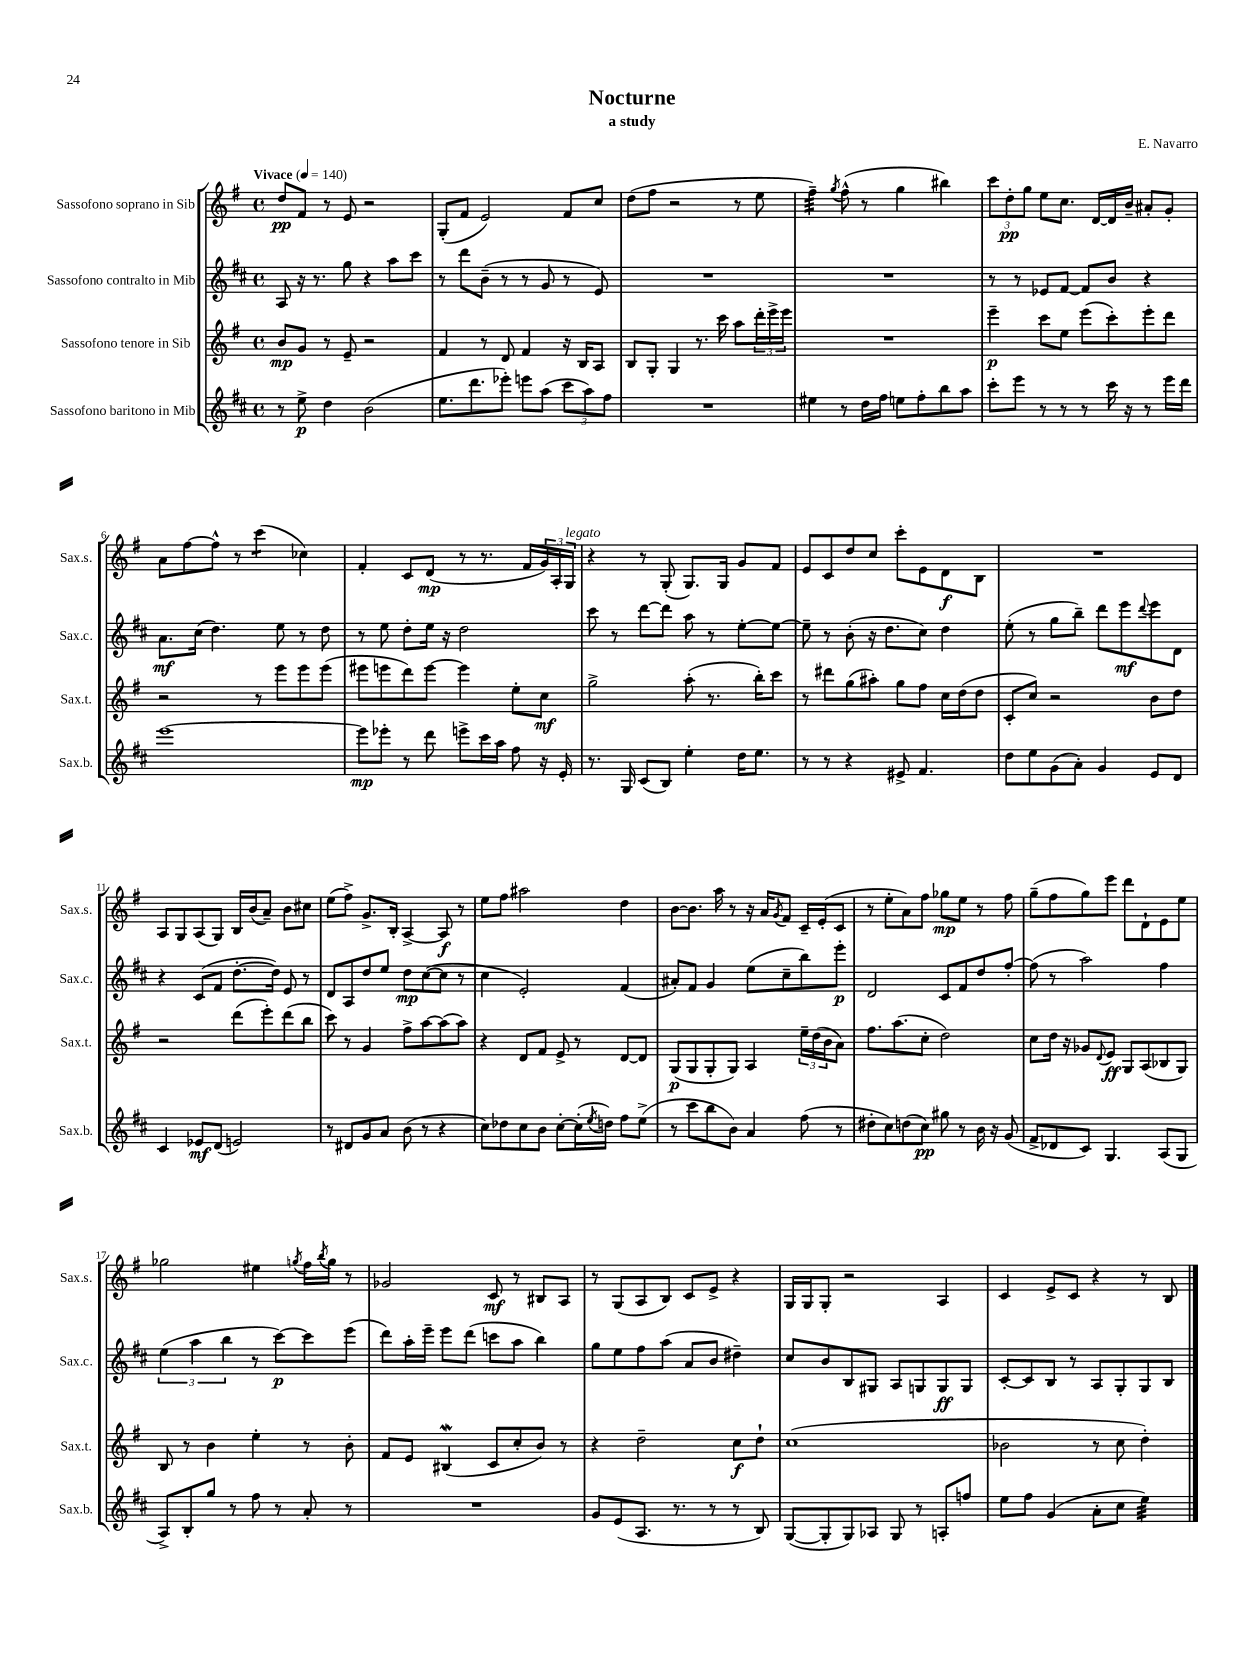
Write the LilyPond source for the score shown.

\header { title = "Nocturne" composer = "E. Navarro" subtitle = "a study" }
<<
\new StaffGroup <<
\new Staff = "s0" \with { instrumentName = "Sassofono soprano in Sib" shortInstrumentName = "Sax.s." } {
    \clef treble \key g \major \defaultTimeSignature \time 4/4 \tempo "Vivace" 4 = 140
    d''8\pp fis'8 r8 e'8 r2 |
    g8-.( fis'8 e'2) fis'8 c''8 |
    d''8( fis''8 r2 r8 e''8 |
    fis''4:32--) \acciaccatura { g''8 } fis''8-^( r8 g''4 bis''4) |
    \tuplet 3/2 { c'''8 d''8-.\pp g''8 } e''8 c''8. d'16~ d'16 b'16-- ais'8-. g'8-. |
    a'8 fis''8~ fis''8-^ r8 c'''4:8( ces''4) |
    fis'4-. c'8 d'8\mp( r8 r8. fis'16 \tuplet 3/2 { g'16) a16-. g16^\markup { \italic "legato" } } |
    r4 r8 g8-.( g8.) g16 g'8 fis'8 |
    e'8 c'8 d''8 c''8 c'''8-. e'8 d'8\f b8 |
    R1 |
    a8 g8 a8( g8) b16 b'16( a'8--) b'8 cis''8 |
    e''8( fis''8->) g'8.-> b16-. a4~-> a8\f r8 |
    e''8 fis''8 ais''2 d''4 |
    b'8~ b'8. a''16 r8 r16 a'16 \acciaccatura { g'8 } fis'8 c'16-- e'16-.( c'8 |
    r8 e''8-. a'8) fis''8 ges''8\mp e''8 r8 fis''8 |
    g''8--( fis''8 g''8) e'''8 d'''8 d'8-! e'8 e''8 |
    ges''2 eis''4 \acciaccatura { g''8 } fis''16 \acciaccatura { b''8 } g''16 r8 |
    ges'2 c'8\mf r8 bis8 a8 |
    r8 g8( a8 b8) c'8 e'8-> r4 |
    g16 g16 g8-. r2 a4 |
    c'4 e'8-> c'8 r4 r8 b8 \bar "|." |
}
\new Staff = "s1" \with { instrumentName = "Sassofono contralto in Mib" shortInstrumentName = "Sax.c." } {
    \clef treble \key d \major \defaultTimeSignature \time 4/4
    a8 r16 r8. g''8 r4 a''8 cis'''8 |
    r8 d'''8 b'8--( r8 r8 g'8 r8 e'8) |
    R1 |
    R1 |
    r8 r8 ees'8 fis'8~ fis'8 b'8 r4 |
    a'8.\mf cis''16( d''4.) e''8 r8 d''8 |
    r8 e''8 d''8-. e''16 r16 d''2 |
    cis'''8 r8 d'''8~ d'''8 a''8 r8 e''8~-. e''8~ |
    e''8-- r8 b'8-.( r16 d''8. cis''8) d''4 |
    e''8-.( r8 g''8 b''8--) d'''8 e'''8\mf \appoggiatura { d'''8 } e'''8 d'8 |
    r4 cis'8( fis'8 d''8.~-. d''16) e'8 r8 |
    d'8 a8 d''8 e''8 d''8\mp cis''8~( cis''8 r8 |
    cis''4 e'2-.) fis'4( |
    ais'8-.) fis'8 g'4 e''8( cis''8-- b''8) e'''8-.\p |
    d'2 cis'8 fis'8 d''8 fis''8~-. |
    fis''8( r8 a''2) fis''4 |
    \tuplet 3/2 { e''4( a''4 b''4 } r8 cis'''8~\p) cis'''8 e'''8( |
    d'''8) a''16-. e'''16-- e'''8 d'''8( c'''8 a''8 b''4) |
    g''8 e''8 fis''8 a''8( a'8 b'8 dis''4--) |
    cis''8 b'8 b8 gis8 a8 g8 g8\ff g8 |
    cis'8~-. cis'8 b8 r8 a8 g8-. g8 b8 \bar "|." |
}
\new Staff = "s2" \with { instrumentName = "Sassofono tenore in Sib" shortInstrumentName = "Sax.t." } {
    \clef treble \key g \major \defaultTimeSignature \time 4/4
    b'8\mp g'8 r8 e'8-- r2 |
    fis'4 r8 d'8 fis'4 r16 b16 a8 |
    b8 g8-. g4 r8. c'''16 a''8 \tuplet 3/2 { d'''16-. e'''16-> e'''16 } |
    R1 |
    e'''4--\p c'''8 e''8 e'''8( c'''8-.) e'''8-. d'''8 |
    r2 r8 e'''8 e'''8 e'''8( |
    eis'''8 e'''8 d'''8) e'''8~ e'''4 e''8-. c''8\mf |
    g''2-> a''8-.( r8. b''16-.) c'''8 |
    r8 dis'''8 g''8( ais''8-.) g''8 fis''8 c''16 d''16( d''8 |
    c'8-. c''8) r2 b'8 d''8 |
    r2 d'''8( e'''8-.) d'''8( b''8 |
    c'''8) r8 g'4 fis''8-> a''8~ a''8( a''8) |
    r4 d'8 fis'8 e'8-> r8 d'8~ d'8 |
    g8\p( g8 g8-. g8) a4 \tuplet 3/2 { e''16-- d''16( b'16 } a'8) |
    fis''8. a''8.( c''8-. d''2) |
    c''8 d''16 r16 ges'8 \appoggiatura { d'8 } e'8\ff g8 a8( bes8 g8) |
    b8 r8 b'4 e''4-. r8 b'8-. |
    fis'8 e'8 bis4\mordent( c'8 c''8-. b'8) r8 |
    r4 d''2-- c''8\f d''8-! |
    c''1( |
    bes'2 r8 c''8 d''4-.) \bar "|." |
}
\new Staff = "s3" \with { instrumentName = "Sassofono baritono in Mib" shortInstrumentName = "Sax.b." } {
    \clef treble \key d \major \defaultTimeSignature \time 4/4
    r8 e''8->\p d''4 b'2( |
    e''8. d'''8. ees'''8-.) e'''8 a''8( \tuplet 3/2 { cis'''8 a''8) fis''8 } |
    R1 |
    eis''4 r8 d''16 fis''16 e''8 fis''8-. b''8 a''8 |
    cis'''8-. e'''8 r8 r8 r8 cis'''16 r16 r8 e'''16 d'''16 |
    e'''1~ |
    e'''8\mp ees'''8-. r8 d'''8 e'''8-> cis'''16 a''16 fis''8 r16 e'16-. |
    r8. g16 cis'8( b8) e''4-. d''16 e''8. |
    r8 r8 r4 eis'8-> fis'4. |
    d''8 e''8 g'8( a'8-.) g'4 e'8 d'8 |
    cis'4 ees'8\mf d'8( e'2) |
    r8 dis'8 g'8 a'8 b'8( r8 r4 |
    cis''8) des''8 cis''8 b'8 cis''8~-. cis''16-.( \acciaccatura { e''8 } d''16) fis''8 e''8->( |
    r8 cis'''8 b''8 b'8) a'4 fis''8( r8 |
    dis''8-. cis''8) d''8( cis''8\pp) gis''8 r8 b'16 r16 g'8( |
    fis'8-> des'8 cis'8) g4. a8( g8 |
    a8->) b8-. g''8 r8 fis''8 r8 a'8-. r8 |
    R1 |
    g'8 e'8( a8. r8. r8 r8 b8) |
    g8~( g8-. g8) aes8 g8 r8 a8-. f''8 |
    e''8 fis''8 g'4( a'8-. cis''8 e''4:32) \bar "|." |
}
>>
>>
